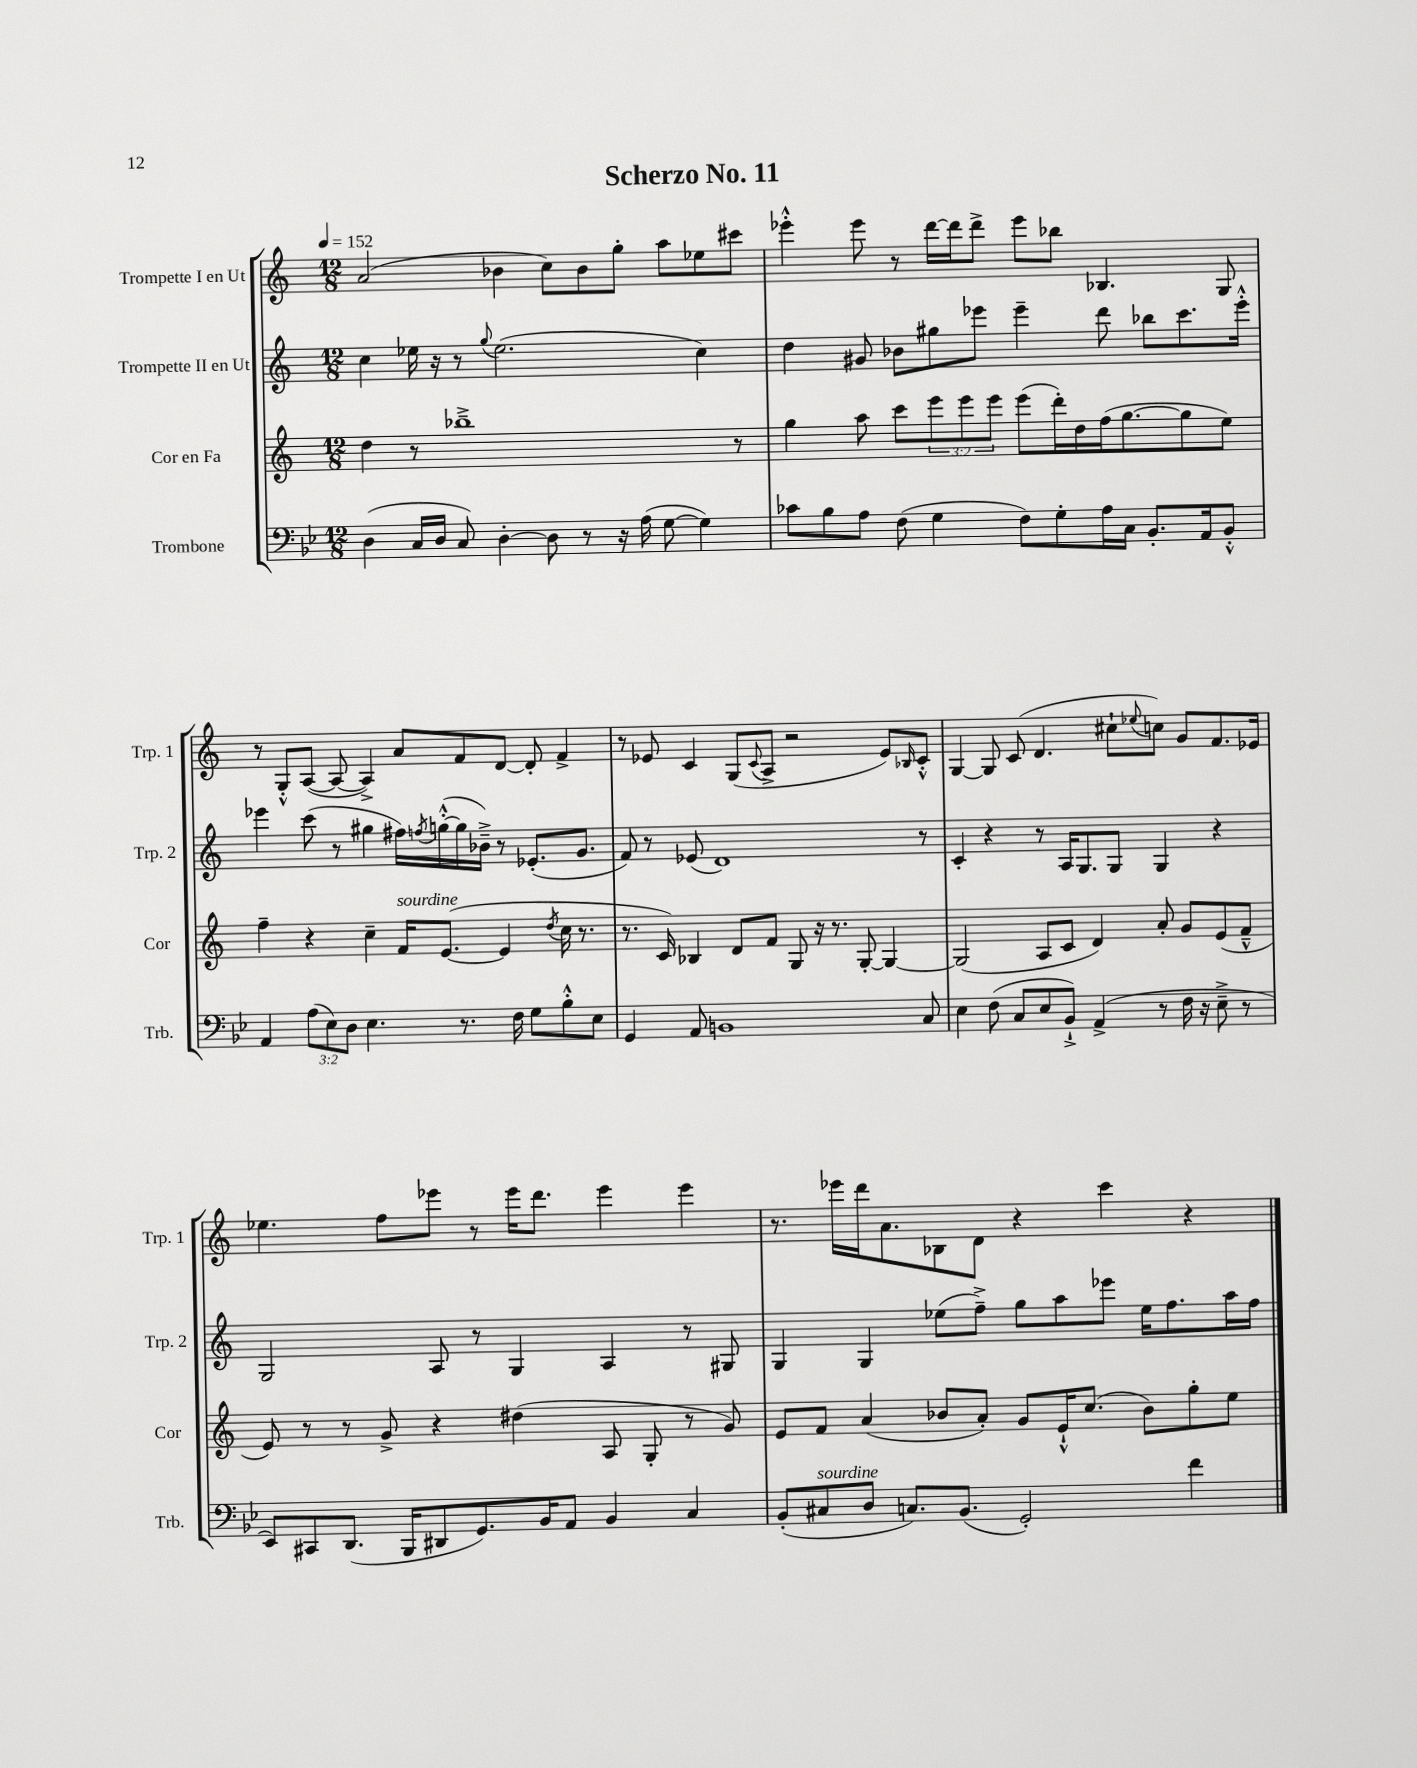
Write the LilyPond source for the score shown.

\header { title = "Scherzo No. 11" }
<<
\new StaffGroup <<
\new Staff = "s0" \with { instrumentName = "Trompette I en Ut" shortInstrumentName = "Trp. 1" } {
    \clef treble \key c \major \numericTimeSignature \time 12/8 \tempo 4 = 152
    a'2( bes'4 c''8) bes'8 g''8-. a''8 ees''8 cis'''8 |
    ees'''4-.-^ ees'''8 r8 d'''16~ d'''16 d'''8-> ees'''8 bes''8 bes4. g8 |
    r8 g8-.-^ a8~( a8~ a4->) a'8 f'8 d'8~ d'8-. f'4-> |
    r8 ees'8 c'4 g8( \appoggiatura { c'8 } a8-> r2 ees'8) \grace { bes16 } c'8-.-^ |
    g4~ g8 c'8( d'4. cis''8-! \appoggiatura { ees''8 } c''8) g'8 f'8. ees'16 |
    ees''4. f''8 ees'''8 r8 ees'''16 d'''8. ees'''4 ees'''4 |
    r8. ees'''16 d'''16 a'8. bes8 d'8 r4 c'''4 r4 \bar "|." |
}
\new Staff = "s1" \with { instrumentName = "Trompette II en Ut" shortInstrumentName = "Trp. 2" } {
    \clef treble \key c \major \numericTimeSignature \time 12/8
    c''4 ees''16 r16 r8 \appoggiatura { g''8 } ees''2.( c''4) |
    d''4 gis'8 bes'8 gis''8 ees'''8 ees'''4-- d'''8 bes''8 c'''8. ees'''16-.-^ |
    ees'''4 c'''8( r8 gis''4 fis''16) \acciaccatura { f''8 } g''16~-.-^( g''16 bes'16--->) r8 ees'8.-.( g'8. |
    f'8) r8 ees'8( d'1) r8 |
    c'4-. r4 r8 a16 g8. g8 g4 r4 |
    g2 a8 r8 g4 a4 r8 gis8 |
    g4 g4 ees''8( f''8--->) g''8 a''8 ees'''8 ees''16 f''8. a''16 f''16 \bar "|." |
}
\new Staff = "s2" \with { instrumentName = "Cor en Fa" shortInstrumentName = "Cor" } {
    \clef treble \key c \major \numericTimeSignature \time 12/8 \override Staff.TupletNumber.text = #tuplet-number::calc-fraction-text
    d''4 r8 bes''1---> r8 |
    g''4 a''8 c'''8 \tuplet 3/2 { e'''8 e'''8 e'''8 } e'''8( d'''16-.) d''16 f''16( g''8.~ g''8 e''8) |
    f''4-- r4 c''4-- f'16^\markup { \italic "sourdine" } e'8.~( e'4 \acciaccatura { d''8 } c''16 r8. |
    r8. c'16) bes4 d'8 f'8 g8 r16 r8. g8~-. g4~ |
    g2( a8 c'8 d'4) a'8-. g'8 e'8( f'8---^ |
    e'8) r8 r8 g'8-> r4 dis''4( a8 g8-. r8 g'8) |
    e'8 f'8 a'4( bes'8 a'8-.) g'8 e'16-!-^ c''8.( bes'8) g''8-. e''8 \bar "|." |
}
\new Staff = "s3" \with { instrumentName = "Trombone" shortInstrumentName = "Trb." } {
    \clef bass \key bes \major \numericTimeSignature \time 12/8 \override Staff.TupletNumber.text = #tuplet-number::calc-fraction-text
    d4( c16 d16 c8) d4~-. d8 r8 r16 a16( g8~ g4) |
    ces'8 bes8 a8 f8( g4 f8) g8-. a16 c16 bes,8.-. a,16 bes,8-.-^ |
    a,4 \tuplet 3/2 { a8( ees8) d8 } ees4. r8. f16 g8 bes8-.-^ ees8 |
    g,4 a,8 b,1 c8 |
    ees4 f8( c8 ees8 bes,8-!->) a,4->( r8 f16 r16 ees8---> r8 |
    ees,8) cis,8 d,8.( bes,,16 dis,8 g,8.) bes,16 a,8 bes,4 c4 |
    bes,8-.( cis8^\markup { \italic "sourdine" } d8 c8.) bes,8.( g,2-.) f'4 \bar "|." |
}
>>
>>
\layout { \context { \Score \remove "Bar_number_engraver" } }
